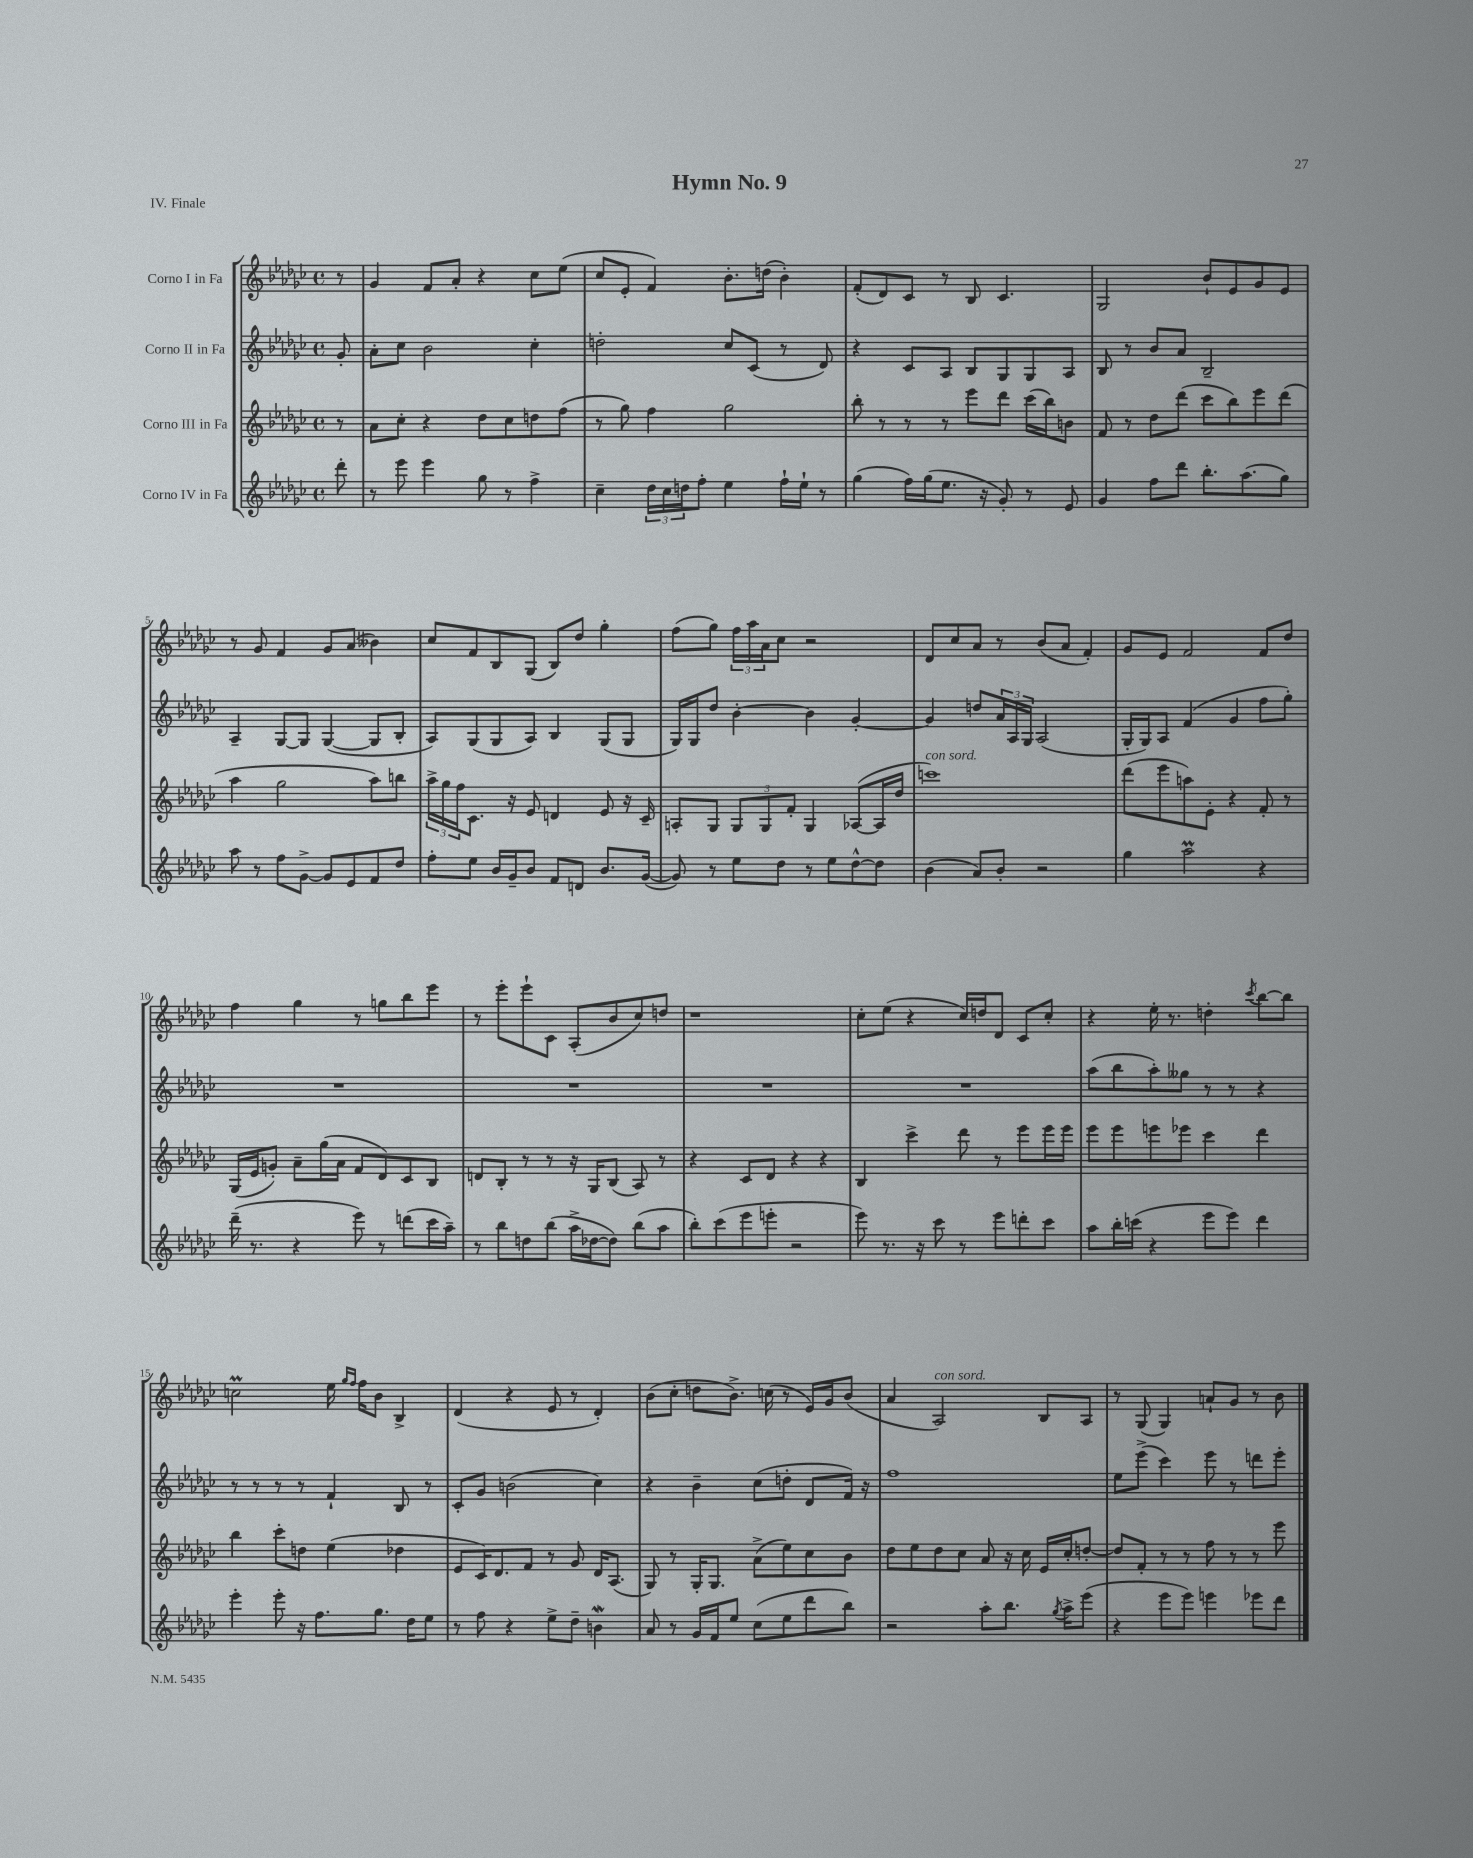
\header { title = "Hymn No. 9" piece = "IV. Finale" }
<<
\new StaffGroup <<
\new Staff = "s0" \with { instrumentName = "Corno I in Fa" } {
    \clef treble \key ges \major \defaultTimeSignature \time 4/4 \partial 8
    r8 |
    ges'4 f'8 aes'8-. r4 ces''8 ees''8( |
    ces''8 ees'8-. f'4) bes'8.-. d''16( bes'4-.) |
    f'8-.( des'8) ces'8 r8 bes8 ces'4. |
    ges2 bes'8-! ees'8 ges'8 ees'8 |
    r8 ges'8 f'4 ges'8 aes'8( beses'4) |
    ces''8 f'8 bes8 ges8( bes8) des''8 ges''4-. |
    f''8( ges''8) \tuplet 3/2 { f''16 aes''16 aes'16 } ces''8 r2 |
    des'8 ces''8 aes'8 r8 bes'8( aes'8 f'4-.) |
    ges'8 ees'8 f'2 f'8 des''8 |
    f''4 ges''4 r8 g''8 bes''8 ees'''8 |
    r8 ees'''8-. ees'''8-! ces'8 aes8-.( bes'8 ces''8) d''8 |
    r1 |
    ces''8-. ees''8( r4 ces''16) d''16 des'8 ces'8 ces''8-. |
    r4 ees''16-. r8. d''4-. \acciaccatura { ces'''8 } bes''8~ bes''8 |
    c''2\prall ees''16 \grace { ges''16 f''16 } f''16 bes'8 bes4-> |
    des'4( r4 ees'8 r8 des'4-.) |
    bes'8( ces''8-. d''8 bes'8.->) c''16( r8 ees'16) ges'16 bes'8( |
    aes'4 aes2^\markup { \italic "con sord." }) bes8 aes8 |
    r8 ges8( ges4) a'8-! ges'8 r8 bes'8 \bar "|." |
}
\new Staff = "s1" \with { instrumentName = "Corno II in Fa" } {
    \clef treble \key ges \major \defaultTimeSignature \time 4/4 \partial 8
    ges'8-. |
    aes'8-. ces''8 bes'2 ces''4-. |
    d''2-. ces''8 ces'8( r8 des'8) |
    r4 ces'8 aes8 bes8 ges8 ges8 aes8 |
    bes8 r8 bes'8 aes'8 bes2-- |
    aes4-- ges8~ ges8 ges4~( ges8 bes8-. |
    aes8) ges8( ges8 aes8) bes4 ges8( ges8 |
    ges16) ges16 des''8 bes'4~-. bes'4 ges'4~-. |
    ges'4 d''8 \tuplet 3/2 { aes'16 aes16 ges16 } aes2( |
    ges16-. ges16) aes8 f'4( ges'4 f''8 ges''8-.) |
    R1 |
    R1 |
    R1 |
    R1 |
    aes''8( bes''8 aes''8-.) geses''8 r8 r8 r4 |
    r8 r8 r8 r8 f'4-! bes8 r8 |
    ces'8-. ges'8 b'2( ces''4) |
    r4 bes'4-- ces''8( d''8-. des'8 f'16) r16 |
    f''1 |
    ees''8 ees'''8->( ces'''4) ees'''8 r8 d'''8 ees'''8-. \bar "|." |
}
\new Staff = "s2" \with { instrumentName = "Corno III in Fa" } {
    \clef treble \key ges \major \defaultTimeSignature \time 4/4 \partial 8
    r8 |
    aes'8 ces''8-. r4 des''8 ces''8 d''8 f''8( |
    r8 ges''8) f''4 ges''2 |
    bes''8-. r8 r8 r8 ees'''8 des'''8 ces'''16( bes''16) b'8 |
    f'8 r8 des''8 des'''8( ces'''8 bes''8) ees'''8 des'''8( |
    aes''4 ges''2 aes''8) b''8 |
    \tuplet 3/2 { aes''16-> ges''16 f''16 } ces'8. r16 ees'8 d'4 ees'8 r16 ces'16-- |
    a8-. ges8 \tuplet 3/2 { ges8 ges8 f'8-. } ges4 aes8~( aes16 des''16 |
    c'''1^\markup { \italic "con sord." }) |
    des'''8( ees'''8 a''8) ees'8-. r4 f'8-. r8 |
    ges16( ees'16 g'8-.) aes'8-- ges''16( aes'16 f'8 des'8) ces'8 bes8 |
    d'8 bes8-. r8 r8 r16 ges16 bes8( aes8) r8 |
    r4 ces'8 des'8 r4 r4 |
    bes4 ces'''4-> des'''8 r8 ees'''8 ees'''16 ees'''16 |
    ees'''8 ees'''8 e'''8 ees'''8 ces'''4 des'''4 |
    bes''4 ces'''8-. d''8 ees''4( des''4 |
    ees'8 ces'16) des'8. f'8 r8 ges'8 des'16 aes8.( |
    ges8) r8 ges16-. ges8. aes'8->( ees''8) ces''8 bes'8 |
    des''8 ees''8 des''8 ces''8 aes'8 r16 ces''16 ees'16 ces''16-. d''8~-. |
    d''8 f'8-. r8 r8 f''8 r8 r8 ees'''8 \bar "|." |
}
\new Staff = "s3" \with { instrumentName = "Corno IV in Fa" } {
    \clef treble \key ges \major \defaultTimeSignature \time 4/4 \partial 8
    des'''8-. |
    r8 ees'''8 ees'''4 ges''8 r8 f''4-> |
    ces''4-- \tuplet 3/2 { des''16 ces''16 d''16 } f''8-. ees''4 f''16-! ees''16-! r8 |
    ges''4( f''16) ges''16( ees''8. r16 ges'8-.) r8 ees'8 |
    ges'4 f''8 des'''8 bes''8.-. aes''8.( ges''8) |
    aes''8 r8 f''8 ges'8~-> ges'8 ees'8 f'8 des''8 |
    f''8-. ees''8 bes'16 ges'16-- bes'8 f'8 d'8 bes'8. ges'16~( |
    ges'8) r8 ees''8 des''8 r8 ees''8 des''8~-^ des''8 |
    bes'4( aes'8) bes'8-. r2 |
    ges''4 aes''2\prall r4 |
    des'''16--( r8. r4 ees'''8) r8 d'''8( ces'''16 aes''16--) |
    r8 bes''8 d''8 bes''8( aes''16-> des''16~ des''8) bes''8( aes''8 |
    bes''8-.) ces'''8( ees'''8 e'''8-. r2 |
    ees'''8) r8. r16 ces'''8 r8 ees'''8 d'''8-. ces'''8 |
    aes''8 bes''16-. c'''16( r4 ees'''8 ees'''8) des'''4 |
    ees'''4-. ees'''8-. r16 f''8. ges''8. des''16 ees''8 |
    r8 f''8 r4 ees''8-> des''8-- b'4\mordent |
    aes'8 r8 ges'16 f'16 ees''8 ces''8( ees''8 des'''8 bes''8) |
    r2 aes''8-. bes''8. \acciaccatura { ges''8 } aes''16-> ees'''8( |
    r4 ees'''8 ees'''8) e'''4 ees'''8 des'''8 \bar "|." |
}
>>
>>
